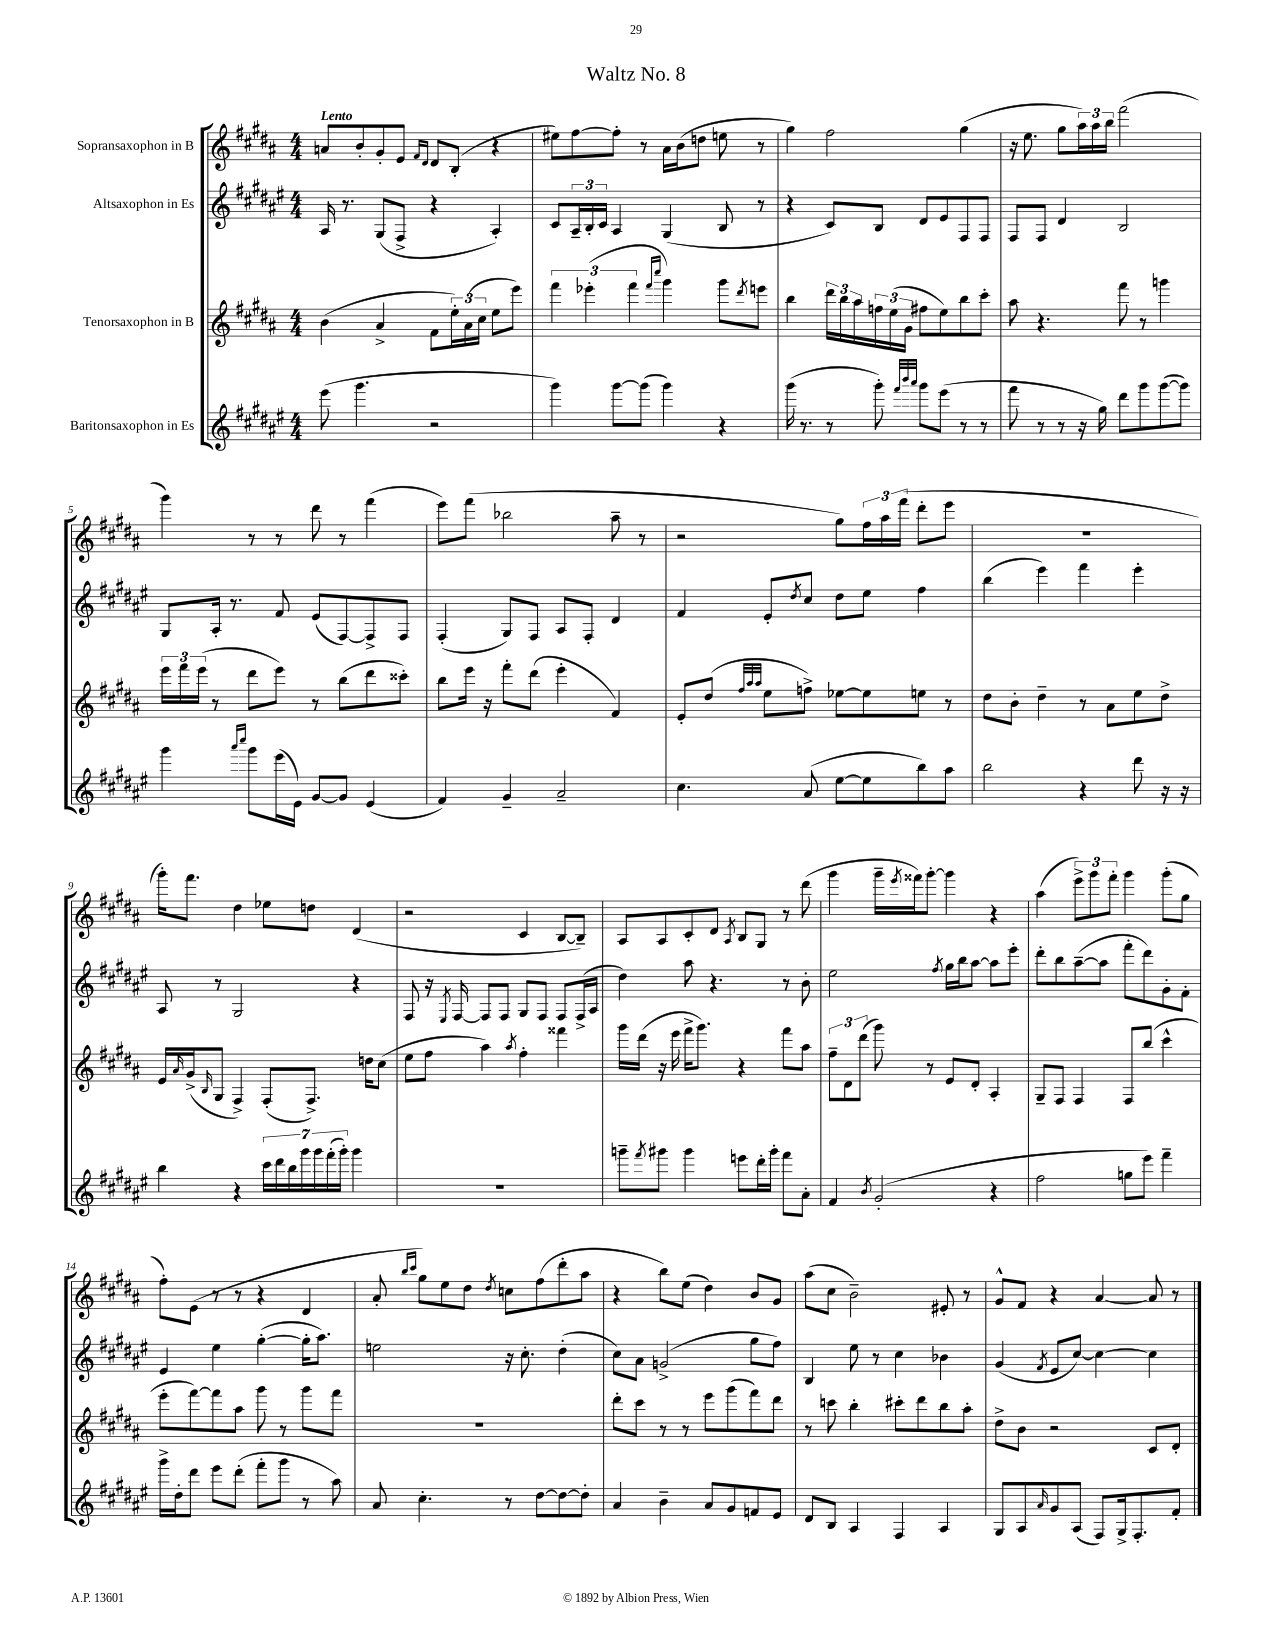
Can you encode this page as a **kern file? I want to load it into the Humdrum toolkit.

**kern	**kern	**kern	**kern
*staff4	*staff3	*staff2	*staff1
*clefG2	*clefG2	*clefG2	*clefG2
*k[f#c#g#d#a#e#]	*k[f#c#g#d#a#]	*k[f#c#g#d#a#e#]	*k[f#c#g#d#a#]
*M4/4	*M4/4	*M4/4	*M4/4
(8eee#	(4b	16A#	8a
.	.	8.r	.
4.ggg#	.	.	8b'
.	4a#^	(8G#	8g#'
.	.	8F#^	8e
.	.	.	16qqf#
.	.	.	16qqd#
2r	8f#	4r	8d#
.	24ee')	.	(8B'
.	(24a#	.	.
.	24cc#	.	.
.	8ee	4A#')	4r
.	8eee)	.	.
=	=	=	=
4ggg#)	6fff#	8c#	8ee#)
.	.	24A#~	[8ff#
.	(6eee-'	24B'	.
.	.	24c#	.
[8ggg#	.	4A#	8ff#']
.	6fff#	.	.
(8ggg#]	.	.	8r
.	16qqfff#	.	.
.	16qqcccc#	.	.
4ggg#)	4ggg#)	(4G#	16a#
.	.	.	(16b
.	.	.	8dd
4r	8ggg#	8B	8ee
.	8qddd#	.	.
.	8eee	8r	8r
=	=	=	=
(16ggg#	4bb	4r	4gg#)
8.r	.	.	.
8r	24ddd#	8c#)	2ff#
.	24bb	.	.
.	24aa#	.	.
8ggg#')	24ff	8B	.
.	(24ee	.	.
.	24g#	.	.
32qqfff#	.	.	.
32qqbbb	.	.	.
32qqaaa#	.	.	.
8ggg#	8ff#	8d#	.
(8eee#	8ee)	8e#	.
8r	8bb	8F#	(4gg#
8r	8ccc#'	8F#	.
=	=	=	=
8fff#	8aa#	8F#	16r
.	.	.	8.ee
8r	4.r	8F#	.
8r	.	4d#	8gg#
16r	.	.	24aa#)
.	.	.	24aa#
16gg#)	.	.	.
.	.	.	24bb
8ddd#	8fff#	2B	(2fff#
8ggg#	8r	.	.
([8ggg#	4ggg	.	.
8ggg#])	.	.	.
=	=	=	=
4ggg#	24eee	8G#	4ggg#)
.	24fff#	.	.
.	(24eee	.	.
.	8r	16A#'	.
.	.	8.r	.
16qqaaa#	.	.	.
16qqcccc#	.	.	.
8ggg#	8ddd#	.	8r
(16eee#	8eee)	8f#	8r
16e#)	.	.	.
[8g#	8r	(8e#	8ddd#
8g#]	(8bb	[8F#)	8r
(4e#	8ddd#	8F#^]	(4fff#
.	8ccc##')	8F#	.
=	=	=	=
4f#)	8bb	(4F#'	8eee)
.	16eee	.	(8fff#
.	16r	.	.
4g#~	8fff#'	8G#)	2bb-
.	(8ddd#	8F#	.
2a#~	4eee'	8A#	.
.	.	8F#'	.
.	4f#)	4d#	8aa#~
.	.	.	8r
=	=	=	=
4.cc#	8e'	4f#	2r
.	(8dd#	.	.
.	32qqff#	.	.
.	32qqaa#	.	.
.	32qqaa#	.	.
.	8ee	8e#'	.
.	.	8qdd#	.
(8a#	8ff^)	8cc#	.
[8ee#	[8ee-	8dd#	8gg#)
8ee#]	8ee-]	8ee#	24ff#
.	.	.	24aa#
.	.	.	(24fff#
8bb)	8ee	4ff#	8ddd#'
8aa#	8r	.	8eee
=	=	=	=
2bb	8dd#	(4bb	1r
.	8b'	.	.
.	4dd#~	4eee#)	.
4r	8r	4fff#	.
.	8a#	.	.
8ddd#	8ee	4eee#'	.
16r	8dd#^	.	.
16r	.	.	.
=	=	=	=
4bb	16e	8A#	16ggg#')
.	16qqa#	.	.
.	(16g#^	.	8.fff#
.	16qqB	.	.
.	8G#	8r	.
4r	4F#^)	2G#	4dd#
28ccc#	(8F#'	.	8ee-
28ddd#	.	.	.
28bb	.	.	.
28ggg#	.	.	.
.	8.F#^)	.	8dd
28ggg#	.	.	.
(28fff#'	.	.	.
28ggg#')	.	.	.
4ggg#	.	4r	(4d#
.	16dd	.	.
.	(8cc#	.	.
=	=	=	=
1r	8ee	8F#	2r
.	8ff#	16r	.
.	.	8qE#	.
.	.	[16F#	.
.	4aa#)	8F#]	.
.	.	8F#	.
.	8qaa#	.	.
.	4ff#'	8G#	4c#
.	.	8F#	.
.	4fff##	8F#	[8B
.	.	(16F#^	8B~])
.	.	16A#	.
=	=	=	=
8ggg~	16ggg#	4dd#)	8A#
.	(16ddd#	.	.
8qfff#	.	.	.
8ggg#	16r	.	8A#
.	16eee	.	.
4ggg#	16fff#^	8aa#	8c#'
.	8.ggg#)	.	.
.	.	4.r	8d#
.	.	.	8qA#
8eee	4r	.	8B
16ddd#'	.	.	8G#
16ggg#'	.	.	.
8fff#	8fff#	8r	8r
8a#'	8aa#	8b'	(8ddd#
=	=	=	=
4f#	12ff#~	2ee#	4ggg#
.	12d#	.	.
.	(12ddd#	.	.
8qb	.	.	.
(2g#'	8ggg#)	.	16ggg#~
.	.	.	8qeee
.	.	.	16fff##)
.	8r	.	[8ggg#'
.	.	8qff#	.
.	8e	16gg#	4ggg#]
.	.	16bb	.
.	8d#'	[8aa#	.
4r	4A#'	8aa#]	4r
.	.	8eee#'	.
=	=	=	=
2ff#	8G#~	8ddd#'	(4aa#
.	8F#	8bb	.
.	4F#	([8aa#~	12eee^)
.	.	.	12ggg#
.	.	8aa#]	.
.	.	.	12fff#'
8gg	8F#	8fff#'	4ggg#
8eee#)	(8bb	8ddd#)	.
4fff#~	4ccc#^^	8g#'	(8ggg#'
.	.	8f#'	8gg#
=	=	=	=
16ggg#^	8eee'	4e#	8ff#')
16dd#'	.	.	.
8ddd#	[8fff#)	.	(8e
8eee#	8fff#]	4ee#	8r
(8ddd#'	8aa#	.	8r
8fff#'	8ggg#	([4gg#'	4r
8ggg#	8r	.	.
8r	8ggg#	16gg#']	4d#
.	.	8.aa#)	.
8aa#)	8fff#	.	.
=	=	=	=
8a#	1r	2ee	8a#'
.	.	.	16qqbb
.	.	.	16qqccc#
4.cc#'	.	.	8gg#)
.	.	.	8ee
.	.	.	8dd#
.	.	.	8qdd#
8r	.	16r	8cc
.	.	8.cc#'	.
[8dd#	.	.	(8ff#
8dd#_	.	(4dd#'	8ddd#'
8dd#']	.	.	8aa#
=	=	=	=
4a#	8ddd#'	8cc#)	4r
.	8ccc#	8a#	.
4b~	8r	(2g^	8bb)
.	8r	.	(8ee
8a#	8eee	.	4dd#)
8g#	(8ggg#	.	.
8f	8fff#)	8gg#	8b
8e#	8ddd#	8ff#)	8g#
=	=	=	=
8d#	8r	4B	(8aa#
8B	8ccc	.	8cc#
4A#	4bb'	8ee#	2b~)
.	.	8r	.
4F#	8ccc#'	4cc#	.
.	8ddd#	.	.
4A#	8bb	4b-	8e#'
.	8aa#'	.	8r
=	=	=	=
8G#	8dd#^	(4g#	8g#^^
8A#	8b	.	8f#
16qqa#	.	8qf#	.
8g#	2r	8e#	4r
(8A#	.	[8cc#)	.
8F#)	.	4cc#_	[4a#
16G#^	.	.	.
8.F#'	.	.	.
.	8c#	4cc#]	8a#]
8f#'	8d#'	.	8r
==	==	==	==
*-	*-	*-	*-
